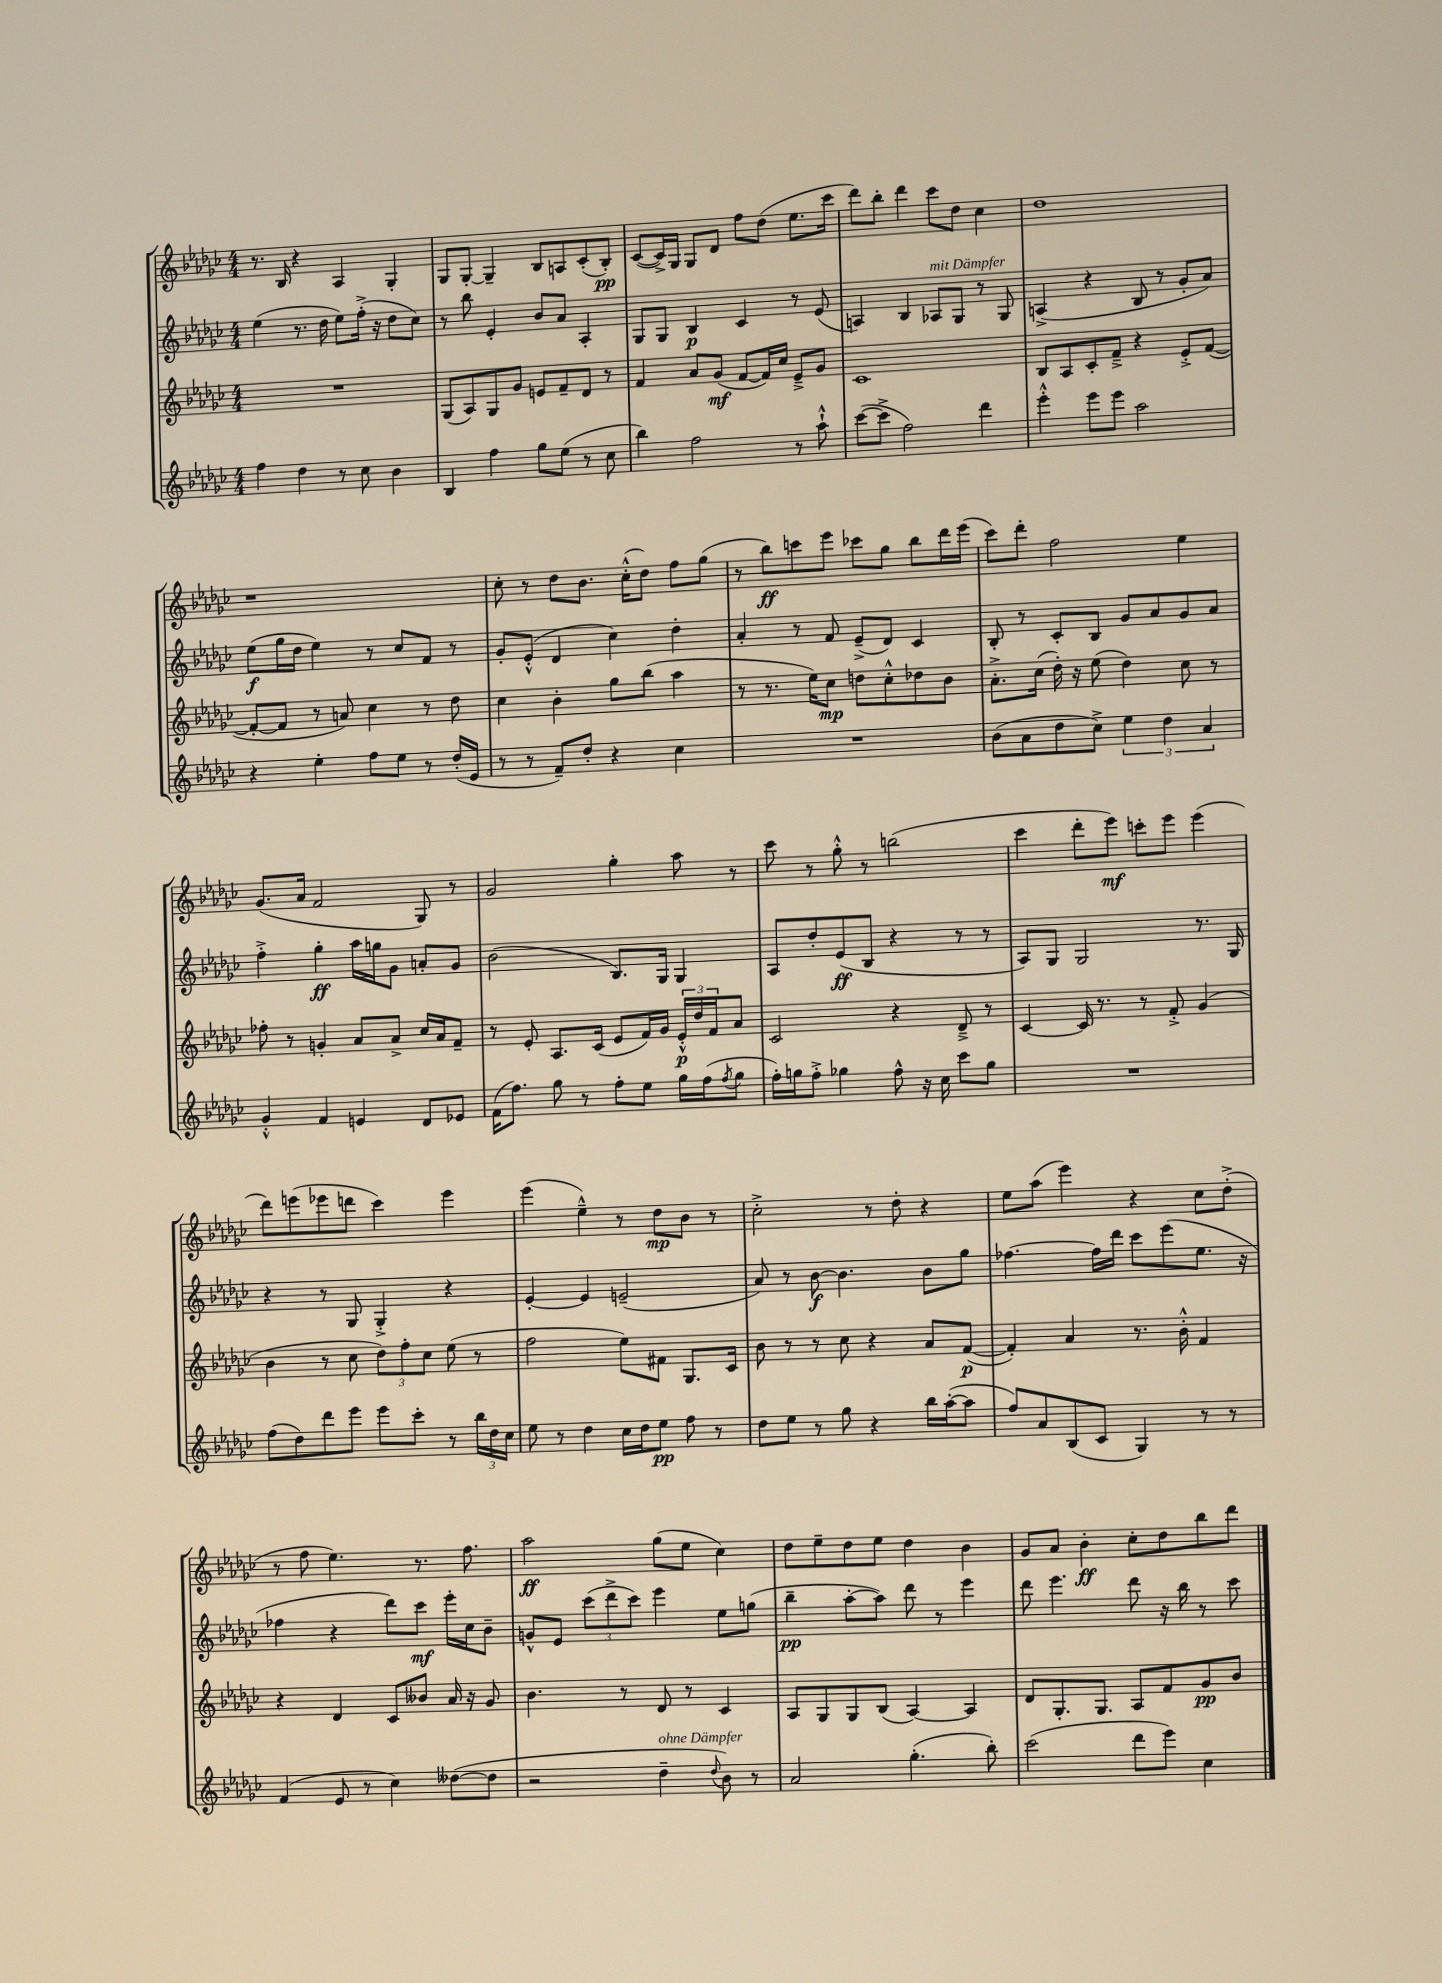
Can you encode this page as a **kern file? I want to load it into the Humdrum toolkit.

**kern	**kern	**kern	**kern
*staff4	*staff3	*staff2	*staff1
*clefG2	*clefG2	*clefG2	*clefG2
*k[b-e-a-d-g-c-]	*k[b-e-a-d-g-c-]	*k[b-e-a-d-g-c-]	*k[b-e-a-d-g-c-]
*M4/4	*M4/4	*M4/4	*M4/4
4ff	1r	(4ee-	8.r
.	.	.	16B-
4dd-	.	8.r	4r
.	.	16dd-	.
8r	.	8ee-)	4A-
8cc-	.	(16ff'^	.
.	.	16r	.
4b-	.	8dd-	4G-'
.	.	8cc-)	.
=	=	=	=
4B-	(8G-	8r	8G-
.	8A-)	8bb-	[8G-'
4ff	8G-	4e-'	4G-~]
.	8g-	.	.
8gg-	8e	8b-	8B-
(8ee-	8f~	8a-	8A
8r	8d-	4A-'	(8c-'
8cc-	8r	.	8B-')
=	=	=	=
4bb-)	4f	8G-	([8c-
.	.	8G-	16c-^])
.	.	.	16G-
2ff	8a-	4B-	8G-
.	(8g-	.	8d-
.	[8f	4c-	8ff
.	16f])	.	(8dd-
.	16cc-	.	.
8r	8e-~^	8r	8.ee-
8aa-`^^	8g-	(8e-	.
.	.	.	16ccc-
=	=	=	=
([8ccc-	1c-	4A)	8ddd-)
8ccc-^]	.	.	8bb-'
2ff)	.	4B-	4ddd-
.	.	8A-	8ccc-
.	.	8G-	8dd-
4ddd-	.	8r	4cc-
.	.	8G-	.
=	=	=	=
4eee-'^^	8B-	(4A^	1dd-
.	8A-	.	.
8eee-	8c-'	4r	.
8eee-	8f~^	.	.
2aa-	4r	8B-	.
.	.	8r	.
.	8e-'^	8g-'	.
.	([8f	8a-)	.
=	=	=	=
4r	8f'_	(8ee-	1r
.	8f]	16gg-	.
.	.	16dd-	.
4ee-'	8r	4ee-)	.
.	8a)	.	.
8ff	4cc-	8r	.
8ee-	.	8cc-	.
8r	8r	8f	.
(16dd-'	8dd-	8r	.
16e-	.	.	.
=	=	=	=
8r	4cc-	8g-'	8cc-'
8r	.	(8e-'^^	8r
8f~)	4b-'	4d-	8dd-
8dd-'	.	.	8.b-
4r	8gg-	4cc-)	.
.	.	.	(16cc-'^^
.	(8bb-	.	8dd-)
4cc-	4aa-	4dd-'	8ff
.	.	.	(8gg-
=	=	=	=
1r	8r	4a-'	8r
.	8.r	.	8bb-)
.	.	8r	8ccc
.	16ee-)	.	.
.	8cc-	8f	8eee-
.	8dd	(8e-~^	8ccc-
.	8cc-'^^	8d-)	8gg-
.	8dd-	4c-	8bb-
.	8b-	.	16ddd-
.	.	.	(16eee-
=	=	=	=
(8b-	8.a-'^	8B-'	8ccc-)
8a-	.	8r	8ddd-'
.	(16cc-	.	.
8dd-	16dd-')	8c-'	2ff
.	16r	.	.
8cc-^)	(8ee-	8B-	.
6ee-	4dd-)	8g-	.
.	.	8a-	.
6dd-	.	.	.
.	8cc-	8g-	4ee-
6a-	.	.	.
.	8r	8a-	.
=	=	=	=
4g-'^^	8ff-'	4ff'^	(8.g-
.	8r	.	.
.	.	.	16a-
4f	4g'	4gg-'	2f
4e	8a-	16aa-	.
.	.	16gg	.
.	8a-^	8g-	.
8d-	16cc-	8a'	8G-)
.	16a-	.	.
8e-	8f~	8g-	8r
=	=	=	=
(16f	8r	(2b-	2g-
8.ff)	.	.	.
.	8e-'	.	.
8gg-	8.A-	.	.
8r	.	.	.
.	(16c-	.	.
8ff'	8e-	8.B-)	4gg-'
8ee-	16f)	.	.
.	16g-	16G-	.
16gg-	24e-'^^	4G-	8aa-
.	24dd-	.	.
(16ff	.	.	.
.	24f	.	.
8qff	.	.	.
8gg-	8a-	.	8r
=	=	=	=
16ff')	2c-	8A-	8ccc-
16gg	.	.	.
8ff'^	.	8dd-'	8r
4gg-	.	(8e-	8gg-'^^
.	.	8B-	8r
8ff^^	4r	4r	(2bb
16r	.	.	.
16cc-	.	.	.
8ccc-	8d-~^	8r	.
8gg-	8r	8r	.
=	=	=	=
1r	[4c-	8A-)	4ccc-
.	.	8G-	.
.	16c-]	2G-	8ddd-'
.	8.r	.	.
.	.	.	8eee-)
.	8r	.	8ccc'
.	8f'^	.	8eee-
.	(4g-	8.r	(4eee-
.	.	16G-	.
=	=	=	=
(8ff	4b-	4r	8ddd-)
8dd-)	.	.	(8eee
8ddd-	8r	8r	8eee-
8eee-	8cc-	8G-	8ddd
8eee-	12dd-)	4G-'^	4ccc-)
.	12ff'	.	.
8ccc-'	.	.	.
.	12cc-	.	.
8r	(8ee-	4r	4eee-
24bb-	8r	.	.
24dd-	.	.	.
24cc-	.	.	.
=	=	=	=
8ee-	2ff	[4e-'	(4eee-
8r	.	.	.
4dd-	.	4e-]	4ee-~^^)
16cc-	8ee-)	(2e~	8r
16dd-	.	.	.
8ee-	8f#	.	8dd-
8ff	8.G-	.	8b-
8r	.	.	8r
.	16c-	.	.
=	=	=	=
8dd-	8b-	8a-)	2cc-'^
8ee-	8r	8r	.
8r	8r	[8b-	.
8gg-	8cc-	4.b-]	.
4r	4r	.	8r
.	.	.	8dd-'
16bb-	8a-	8b-	4r
([16aa-'	.	.	.
8aa-]	([8f	8gg-	.
=	=	=	=
8ff)	4f'])	[4.ff-	8ee-
8a-	.	.	(8aa-
(8B-	4a-	.	4eee-)
8c-	.	16ff-]	.
.	.	16ddd-	.
4G-)	8.r	8ccc-	4r
.	.	(8eee-	.
.	16b-'^^	.	.
8r	4f	8.ee-	8cc-
8r	.	.	(8dd-'^
.	.	16r	.
=	=	=	=
(4f	4r	4ff-	8r
.	.	.	8ff
8e-	4d-	4r	4.ee-)
8r	.	.	.
4cc-)	8c-	8ddd-)	.
.	8b--	8ccc-	8.r
([8dd--	16a-	16eee-'	.
.	16r	16cc-	8.ff
8dd--]	8g-	8b-~	.
=	=	=	=
2r	4.b-	8g^^	2aa-
.	.	8e-	.
.	.	(12ccc-	.
.	.	12ddd-^	.
.	8r	.	.
.	.	12ccc-)	.
4dd-~	8d-	4eee-	(8gg-
.	8r	.	8ee-
8qqdd-	.	.	.
8b-)	4c-	8ee-	4cc-)
8r	.	(8gg	.
=	=	=	=
2a-	8A-	4bb-~	8dd-
.	8G-	.	8ee-~
.	8G-	[8aa-'	8dd-
.	(8B-	8aa-])	8ee-
(4.gg-'	[4A-)	8ddd-	4dd-
.	.	8r	.
.	4A-]	4eee-	4b-
8bb-')	.	.	.
=	=	=	=
(2ccc-	8d-	8ddd-	8g-
.	8.G-'	4.eee-	8a-
.	.	.	4b-'
.	8.G-	.	.
8ddd-	8A-	8ddd-	8cc-'
8eee-)	8f	16r	8dd-
.	.	16bb-	.
4cc-	8g-	8r	8bb-
.	8b-	8ccc-	8ddd-
==	==	==	==
*-	*-	*-	*-
